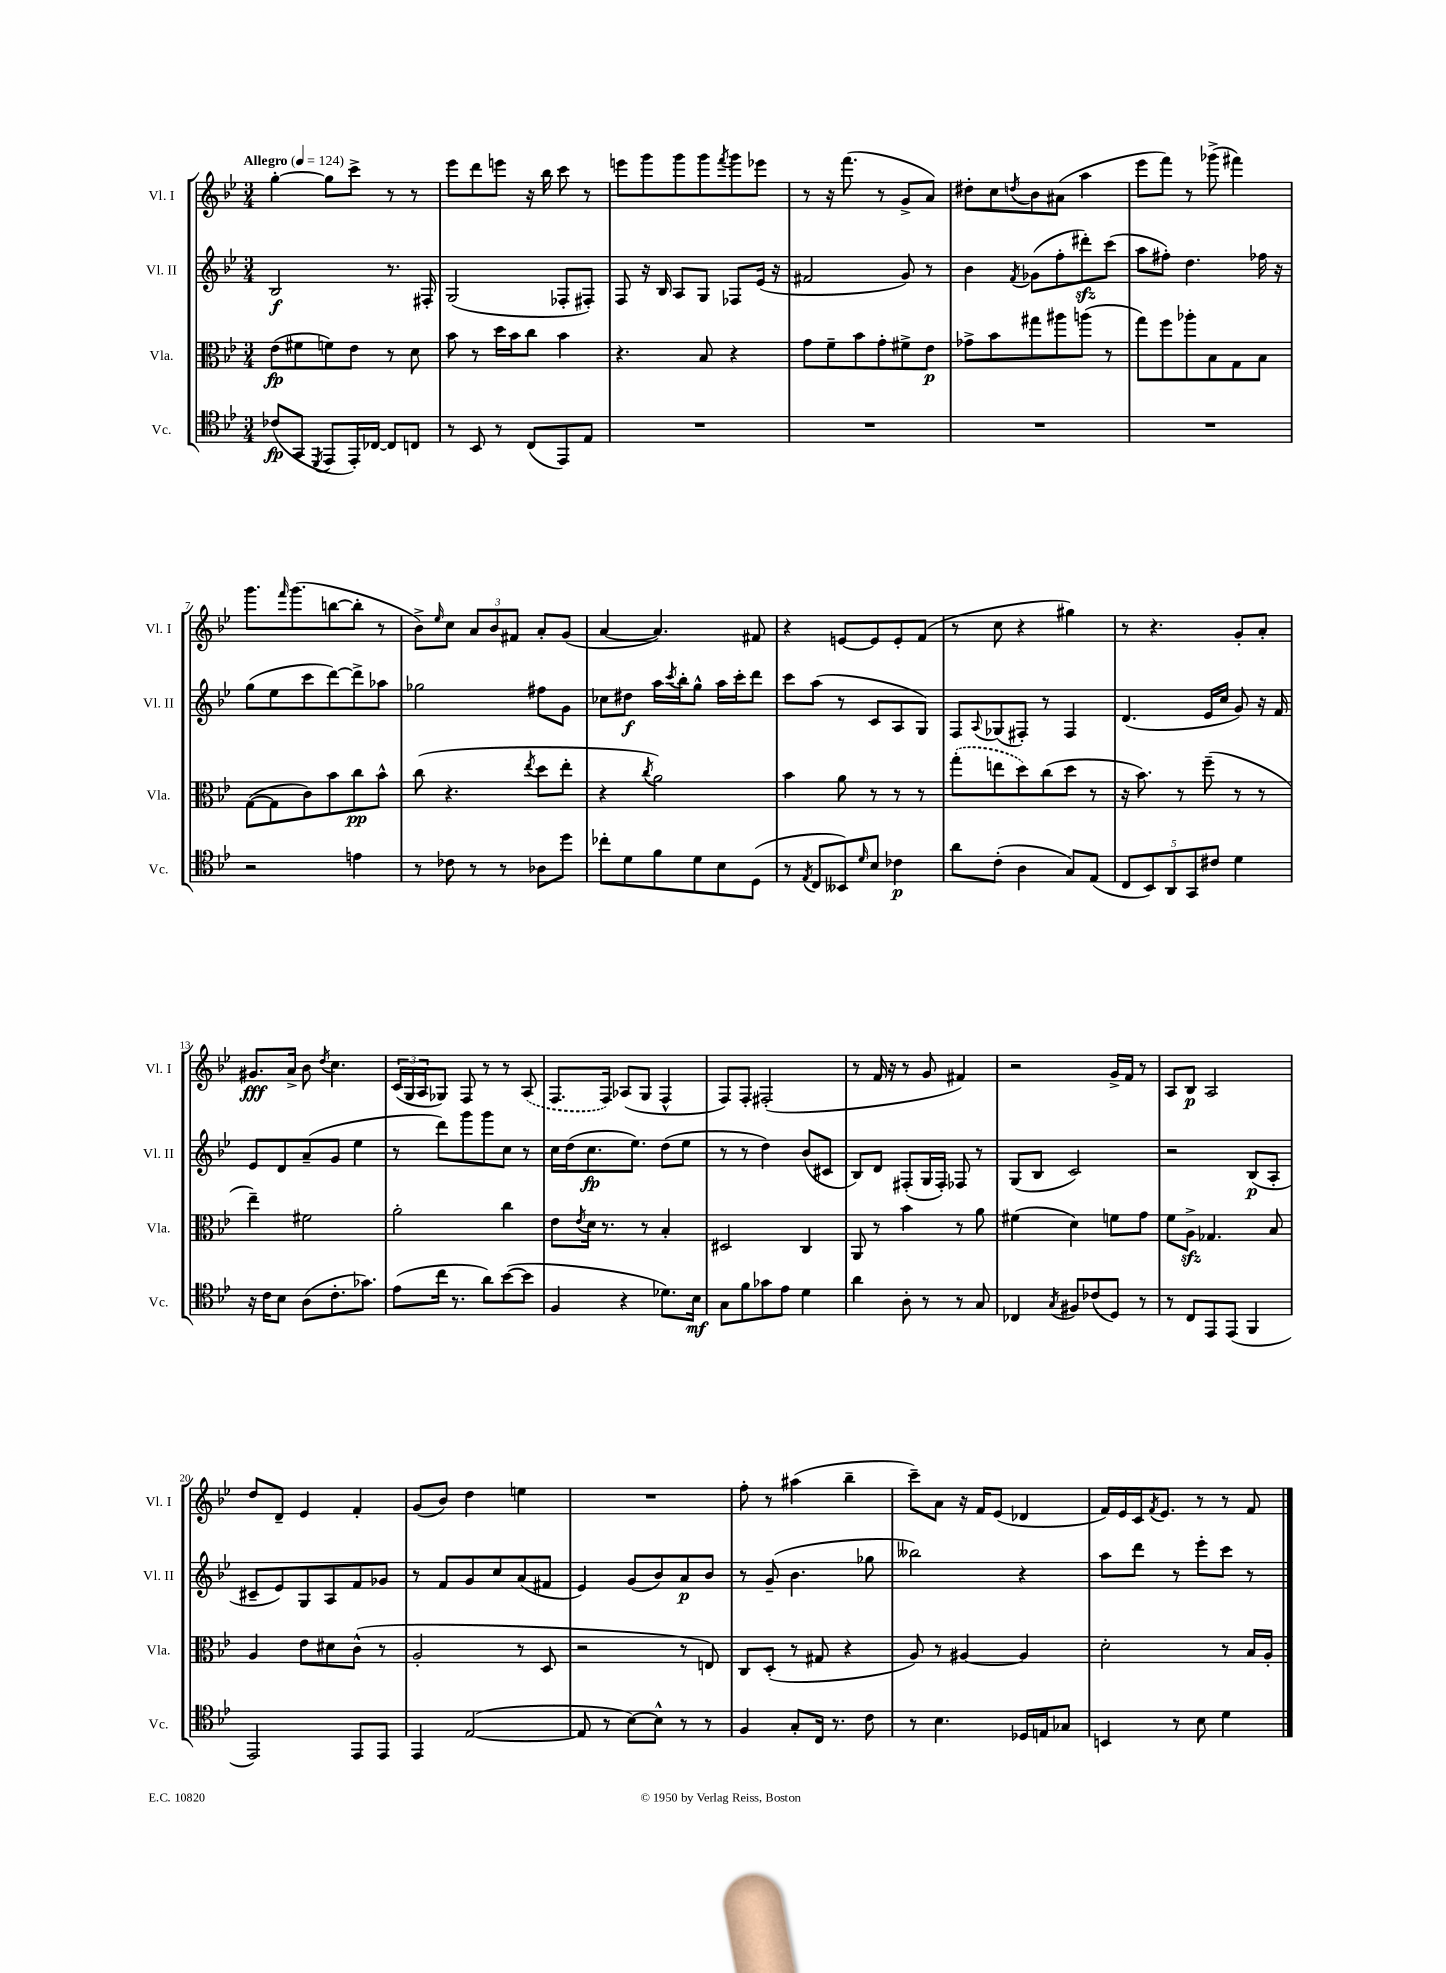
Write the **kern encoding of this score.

**kern	**kern	**kern	**kern
*staff4	*staff3	*staff2	*staff1
*clefC4	*clefC3	*clefG2	*clefG2
*k[b-e-]	*k[b-e-]	*k[b-e-]	*k[b-e-]
*M3/4	*M3/4	*M3/4	*M3/4
*MM124	*MM124	*MM124	*MM124
(8c-/L	(8e-\L	2B-/	[4gg'\
8GG/J	8f#\	.	.
8qDD/	.	.	.
8EE-/L	8f\)	.	8gg\]L
16EE-'/L)	8e-\J	.	8ccc^\J
[16C-/JJ	.	.	.
8C-/]L	8r	8.r	8r
8C/J	8d\	.	8r
.	.	16F#'/	.
=	=	=	=
8r	8b-\	(2G/	8eee-\L
8BB-/	8r	.	8ddd\
8r	16dd\LL	.	8eee\J
.	16b-\J	.	.
(8C/L	8cc\J	.	16r
.	.	.	16bb-\
8EE-/)	4b-\	8F-'/L	8ccc\
8E-/J	.	8F#'/J)	8r
=	=	=	=
2.r	4.r	8F/	8eee\L
.	.	16r	8ggg\
.	.	16B-/	.
.	.	8A/L	8ggg\
.	8B-/	8G/J	8ggg\
.	.	.	8qfff/
.	4r	8F-/L	8ggg\
.	.	(16e-/Jk	8eee-\J
.	.	16r	.
=	=	=	=
2.r	8g\L	2f#/	8r
.	8f~\	.	16r
.	.	.	(8.fff\
.	8b-\	.	.
.	8g'\	.	8r
.	8f#^\	8g/)	8g^/L
.	8e-\J	8r	8a/J)
=	=	=	=
2.r	8g-^\L	4b-\	8dd#'\L
.	8b-\	.	8cc\
.	.	8qf/	8qdd/
.	8gg#\	(8g-\L	8b-\
.	8aa#\	8ff'\	(8a#\J
.	(8aa\J	8ddd#'\)	4aa\
.	8r	(8ccc\J	.
=	=	=	=
2.r	8gg\L)	8aa\L	8eee-\L
.	8ff\	8ff#'\J)	8fff\J)
.	8aa-'\	4.dd\	8r
.	8B-\	.	(8ggg-^\
.	8G\	.	4fff#\)
.	8B-\J	16ff-\	.
.	.	16r	.
=	=	=	=
2r	([8G\L	(8gg\L	8.ggg\L
.	8G\]	8ee-\	.
.	.	.	16qqfff/
.	.	.	(8.ggg\
.	8c\)	8ccc\	.
.	8b-\	[8ddd\)	[8bb\
4e\	8cc\	8ddd^\]	8bb'\]J
.	8b-^^\J	8aa-\J	8r
=	=	=	=
8r	(8cc\	2gg-\	8b-^\L)
.	.	.	16qqee-/
8c-\	4.r	.	8cc\J
8r	.	.	12a/L
.	.	.	12b-/
8r	.	.	.
.	.	.	12f#/J
.	8qee-/	.	.
8A-\L	8dd\L	8ff#\L	8a'/L
8dd\J	8ee-'\J	8g\J	(8g/J
=	=	=	=
8cc-'\L	4r	8cc-\L	[4a/
8d\	.	8dd#\J	.
.	8qcc/	.	.
8f\	2a\)	16aa\LL	4.a/])
.	.	8qccc/	.
.	.	16bb-'\J	.
8d\	.	8gg^^\J	.
8B-\	.	16aa\LL	.
.	.	16ccc'\J	.
(8D\J	.	8ddd\J	8f#/
=	=	=	=
8r	4b-\	8ccc\L	4r
8qE-/	.	.	.
8C/L	.	(8aa\J	.
8BB--/)	8a\	8r	[8e/L
16qqd/	.	.	.
8B-/J	8r	8c/L	8e/]
4c-\	8r	8A/	8e'/
.	8r	8G/J)	(8f/J
=	=	=	=
8a\L	(8gg'\L	8F/L	8r
.	.	8qqA/	.
(8c'\J	8ee\	(8G-/	8cc\
4A\	8dd\)	8F#'/J)	4r
.	(8cc\	8r	.
8G/L)	8dd\J	4F#/	4gg#\)
(8E-/J	8r	.	.
=	=	=	=
10C/L	16r	(4.d/	8r
.	8.b-\)	.	.
10BB-/)	.	.	.
.	.	.	4.r
10AA/	.	.	.
.	8r	.	.
10GG/	.	.	.
.	(8ff~\	16e-/LL	.
10c#/J	.	.	.
.	.	16cc/JJ	.
4d\	8r	8g/)	8g'/L
.	8r	16r	8a'/J
.	.	16f/	.
=	=	=	=
16r	4ee-~\)	8e-/L	8.g#/L
16c\LK	.	.	.
8B-\J	.	8d/	.
.	.	.	16a^/Jk
(8A\L	2f#\	(8a~/	8b-\
.	.	.	8qdd/
8.c'\	.	8g/J	4.cc\
.	.	4ee-\	.
8.g-\J)	.	.	.
=	=	=	=
(8e-\L	2a'\	8r	(24c/LL
.	.	.	24G/
.	.	.	24A/J
16cc\Jk	.	8ddd\L)	8G-/J)
8.r	.	.	.
.	.	8ggg\	8F/
8a\L)	.	8ggg\	8r
([8b-\	4cc\	8cc\J	8r
8b-\]J	.	8r	(8A/
=	=	=	=
4F/	8e-\L	16cc\LL	8.F/L
.	.	(16dd\J	.
.	8qe-/	.	.
.	16d\Jk	8.cc\	.
.	8.r	.	16F/Jk)
4r	.	.	(8A-/L
.	.	8.ee-\J)	.
.	8r	.	8G/J
8.d-\L)	4B-'/	(8dd\L	4F^^/
.	.	8ee-\J	.
16B-\Jk	.	.	.
=	=	=	=
8G\L	2D#/	8r	8F/L)
8f\	.	8r	8F'/J
8g-\	.	4dd\)	(2F#'/
8e-\J	.	.	.
4d\	4C/	(8b-/L	.
.	.	8c#/J	.
=	=	=	=
4a\	8AA/	8B-/L)	8r
.	8r	8d/J	16f/
.	.	.	16r
8A'\	4b-\	(8F#'/L	8r
8r	.	16G/L	8g/
.	.	16F#'/JJ)	.
8r	8r	8F-/	4f#/)
8G/	8a\	8r	.
=	=	=	=
4C-/	(4f#\	(8G/L	2r
.	.	8B-/J	.
8qG/	.	.	.
8F#/L	4d\)	2c/)	.
(8c-/	.	.	.
8D/J)	8f\L	.	16g^/LL
.	.	.	16f/JJ
8r	8g\J	.	8r
=	=	=	=
8r	8f\L	2r	8A/L
8C/L	8A^\J	.	8B-/J
8EE-/	4.G-/	.	2A/
(8EE-/J	.	.	.
4FF/	.	(8B-/L	.
.	8B-/	8A'/J	.
=	=	=	=
2EE-/)	4A/	8c#~/L	8dd/L
.	.	8e-/)	8d~/J
.	8e-\L	8G/	4e-/
.	8d#\	8A/	.
8EE-/L	(8c^^\J	8f/	4f'/
8EE-/J	8r	8g-/J	.
=	=	=	=
4EE-/	2A'/	8r	(8g/L
.	.	8f/L	8b-/J)
([2E-/	.	8g/	4dd\
.	.	8cc/	.
.	8r	(8a/	4ee\
.	8D/	8f#/J	.
=	=	=	=
8E-/]	2r	4e-/)	2.r
8r	.	.	.
[8B-\L)	.	(8g/L	.
8B-^^\]J	.	8b-/)	.
8r	8r	8a/	.
8r	8E/)	8b-/J	.
=	=	=	=
4F/	8C/L	8r	8ff'\
.	(8D'/J	(8g~/	8r
8G'/L	8r	4.b-\	(4aa#\
16C/Jk	8G#/	.	.
8.r	.	.	.
.	4r	.	4bb-~\
8c\	.	8gg-\	.
=	=	=	=
8r	8A/)	2bb--\)	8ccc~\L)
4.B-\	8r	.	8a\J
.	[4A#/	.	16r
.	.	.	16f/LK
.	.	.	(8e-/J
16D-/LL	4A#/]	4r	4d-/
16E/J	.	.	.
8G-/J	.	.	.
=	=	=	=
4BB/	2d'\	8aa\L	16f/LL)
.	.	.	16e-/
.	.	8ddd\J	16c/J
.	.	.	8qf/
.	.	.	8.e-/J
8r	.	8r	.
8B-\	.	8eee-'\L	8r
4d\	8r	8ccc\J	8r
.	16B-/LL	8r	8f/
.	16A'/JJ	.	.
==	==	==	==
*-	*-	*-	*-
